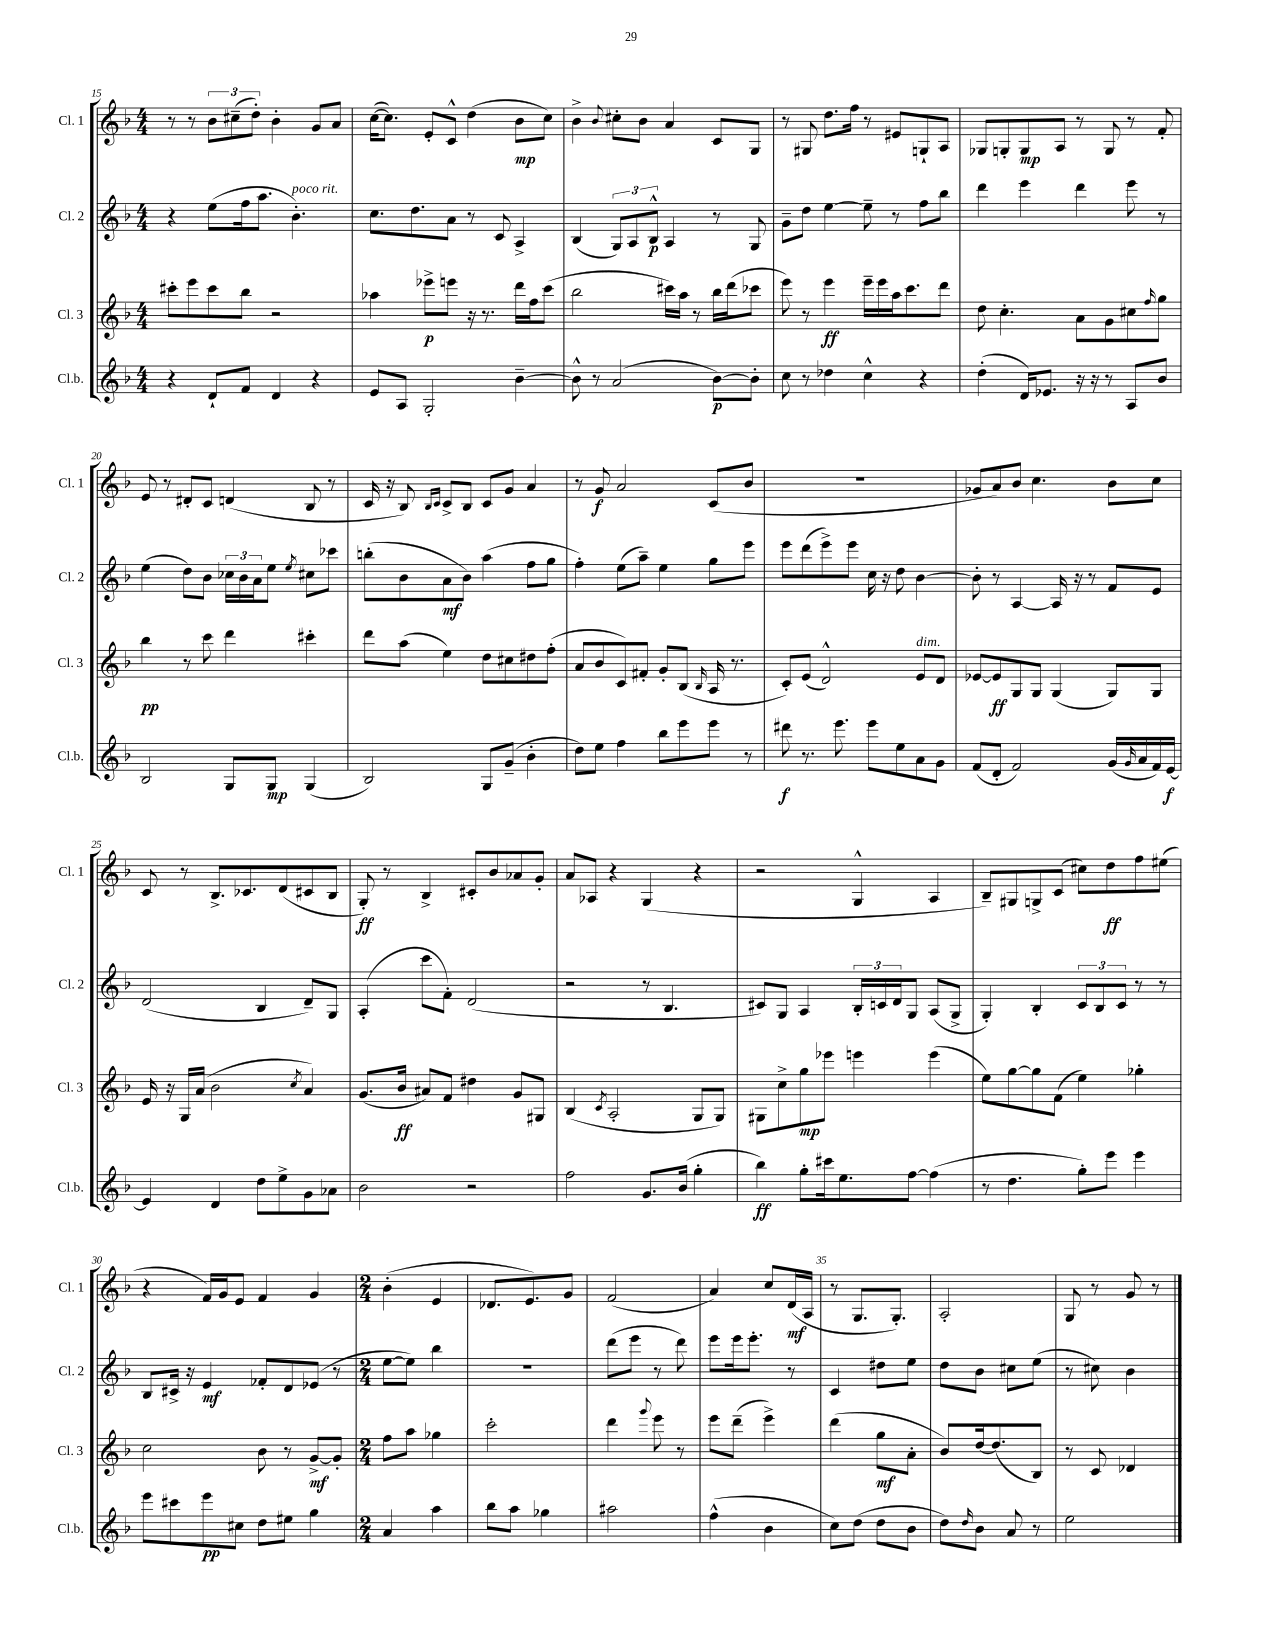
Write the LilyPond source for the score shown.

<<
\new StaffGroup <<
\new Staff = "s0" \with { instrumentName = "Cl. 1" shortInstrumentName = "Cl. 1" } {
    \clef treble \key f \major \numericTimeSignature \time 4/4
    r8 r8 \tuplet 3/2 { bes'8 cis''8--( d''8-.) } bes'4-. g'8 a'8 |
    c''16~( c''8.) e'8-. c'8-^ d''4( bes'8\mp c''8) |
    bes'4-> \appoggiatura { bes'8 } cis''8-. bes'8 a'4 c'8 g8 |
    r8 gis8 d''8. f''16 r8 eis'8 g8-! a8 |
    ges8 g8-. g8\mp a8 r8 g8 r8 f'8-. |
    e'8 r8 dis'8-. c'8 d'4( bes8 r8 |
    c'16 r16 bes8) \grace { bes16 c'16 } c'8-> bes8 c'8 g'8 a'4 |
    r8 g'8\f a'2 c'8( bes'8 |
    r1 |
    ges'8 a'8) bes'8 c''4. bes'8 c''8 |
    c'8 r8 bes8.-> ces'8. d'8( cis'8 bes8 |
    g8-.\ff) r8 bes4-> cis'8-. bes'8 aes'8 g'8-. |
    a'8 aes8 r4 g4( r4 |
    r2 g4-^ a4 |
    bes8--) gis8 g8-> c'8( cis''8) d''8\ff f''8 eis''8( |
    r4 f'16) g'16 e'8 f'4 g'4 |
    \numericTimeSignature \time 2/4 bes'4-.( e'4 |
    des'8. e'8.) g'8 |
    f'2( |
    a'4) c''8 d'16\mf( a16 |
    r8 g8. g8.-.) |
    a2-. |
    g8 r8 g'8 r8 \bar "|." |
}
\new Staff = "s1" \with { instrumentName = "Cl. 2" shortInstrumentName = "Cl. 2" } {
    \clef treble \key f \major \numericTimeSignature \time 4/4
    r4 e''8( f''16 a''8. bes'4.-.^\markup { \italic "poco rit." }) |
    c''8. d''8. a'8 r8 c'8 a4-> |
    bes4( \tuplet 3/2 { g8) a8 bes8-^\p } a4 r8 g8 |
    g'8-- d''8 e''4~ e''8-- r8 f''8 bes''8 |
    d'''4 e'''4 d'''4 e'''8 r8 |
    e''4( d''8) bes'8 \tuplet 3/2 { ces''16 bes'16 a'16 } e''8 \acciaccatura { e''8 } cis''8 ces'''8 |
    b''8-.( bes'8 a'8\mf bes'8) a''4( f''8 g''8 |
    f''4-.) e''8( a''8--) e''4 g''8 e'''8 |
    e'''8 d'''8( e'''8->) e'''8 c''16 r16 d''8 bes'4~ |
    bes'8-. r8 a4~ a16 r16 r8 f'8 e'8 |
    d'2( bes4 d'8--) g8 |
    a4-.( c'''8 f'8-.) d'2( |
    r2 r8 bes4. |
    cis'8) g8 a4 \tuplet 3/2 { bes16-. c'16 d'16 } g8 a8( g8-> |
    g4-.) bes4-. \tuplet 3/2 { c'8 bes8 c'8 } r8 r8 |
    bes8 cis'16-> r16 e'4\mf fes'8-. d'8 ees'8( r8 |
    \numericTimeSignature \time 2/4 e''8~ e''8) bes''4 |
    R2 |
    d'''8( e'''8 r8 d'''8) |
    e'''8 e'''16 e'''8.-. r8 |
    c'4 dis''8 e''8 |
    d''8 bes'8 cis''8 e''8( |
    r8 cis''8) bes'4 \bar "|." |
}
\new Staff = "s2" \with { instrumentName = "Cl. 3" shortInstrumentName = "Cl. 3" } {
    \clef treble \key f \major \numericTimeSignature \time 4/4
    cis'''8-. e'''8 cis'''8 bes''8 r2 |
    aes''4 ees'''8->\p e'''8 r16 r8. d'''16 f''16 c'''8( |
    bes''2 cis'''16) a''16 r8 bes''16 d'''16( ces'''8 |
    e'''8) r8 e'''4\ff e'''16-- e'''16 a''16 c'''8. d'''8 |
    d''8 c''4.-. a'8 g'8 cis''8 \grace { f''16 } g''8 |
    bes''4\pp r8 c'''8 d'''4 cis'''4-. |
    d'''8 a''8( e''4) d''8 cis''8 dis''8 f''8-.( |
    a'8 bes'8 c'8) fis'8-. g'8-. bes8( \grace { bes16 } a16 r8. |
    c'8-.) e'8( d'2-^) e'8^\markup { \italic "dim." } d'8 |
    ees'8~ ees'8\ff g8 g8 g4( g8) g8 |
    e'16 r16 g16 a'16( bes'2 \acciaccatura { c''8 } a'4) |
    g'8.( bes'16\ff ais'8) f'8 dis''4 g'8 gis8 |
    bes4( \acciaccatura { c'8 } a2-. g8 g8) |
    gis8 c''8-> g''8\mp ees'''8 e'''4 e'''4( |
    e''8) g''8~ g''8 f'8( e''4) ges''4-. |
    c''2 bes'8 r8 g'8~->\mf g'8-. |
    \numericTimeSignature \time 2/4 f''8 a''8 ges''4 |
    c'''2-. |
    d'''4 \appoggiatura { g'''8 } e'''8 r8 |
    e'''8 d'''8--( e'''4->) |
    d'''4( g''8\mf a'8-. |
    bes'8) d''16~ d''8.( bes8) |
    r8 c'8 des'4 \bar "|." |
}
\new Staff = "s3" \with { instrumentName = "Cl.b." shortInstrumentName = "Cl.b." } {
    \clef treble \key f \major \numericTimeSignature \time 4/4
    r4 d'8-! f'8 d'4 r4 |
    e'8 a8 g2-. bes'4~-- |
    bes'8-^ r8 a'2( bes'8~\p) bes'8-. |
    c''8 r8 des''4 c''4-^ r4 |
    d''4-.( d'16) ees'8. r16 r16 r8 a8 bes'8 |
    bes2 g8 g8\mp g4( |
    bes2) g8 g'8--( bes'4-. |
    d''8) e''8 f''4 bes''8 e'''8 e'''8 r8 |
    dis'''8\f r8. e'''8. e'''8 e''8 a'8 g'8 |
    f'8( d'8-. f'2) g'16( \grace { g'16 } a'16 f'16) e'16~\f |
    e'4 d'4 d''8 e''8-> g'8 aes'8 |
    bes'2 r2 |
    f''2 g'8. bes'16( g''4-. |
    bes''4\ff) g''8-. cis'''16 e''8. f''8~ f''4( |
    r8 d''4. g''8-.) e'''8 e'''4 |
    e'''8 cis'''8 e'''8\pp cis''8 d''8 eis''8 g''4 |
    \numericTimeSignature \time 2/4 a'4 a''4 |
    bes''8 a''8 ges''4 |
    ais''2 |
    f''4-^( bes'4 |
    c''8) d''8( d''8 bes'8 |
    d''8) \grace { d''16 } bes'8 a'8 r8 |
    e''2 \bar "|." |
}
>>
>>
\layout { \context { \Score currentBarNumber = #15 \override BarNumber.break-visibility = ##(#f #t #t) barNumberVisibility = #(every-nth-bar-number-visible 5) } }
